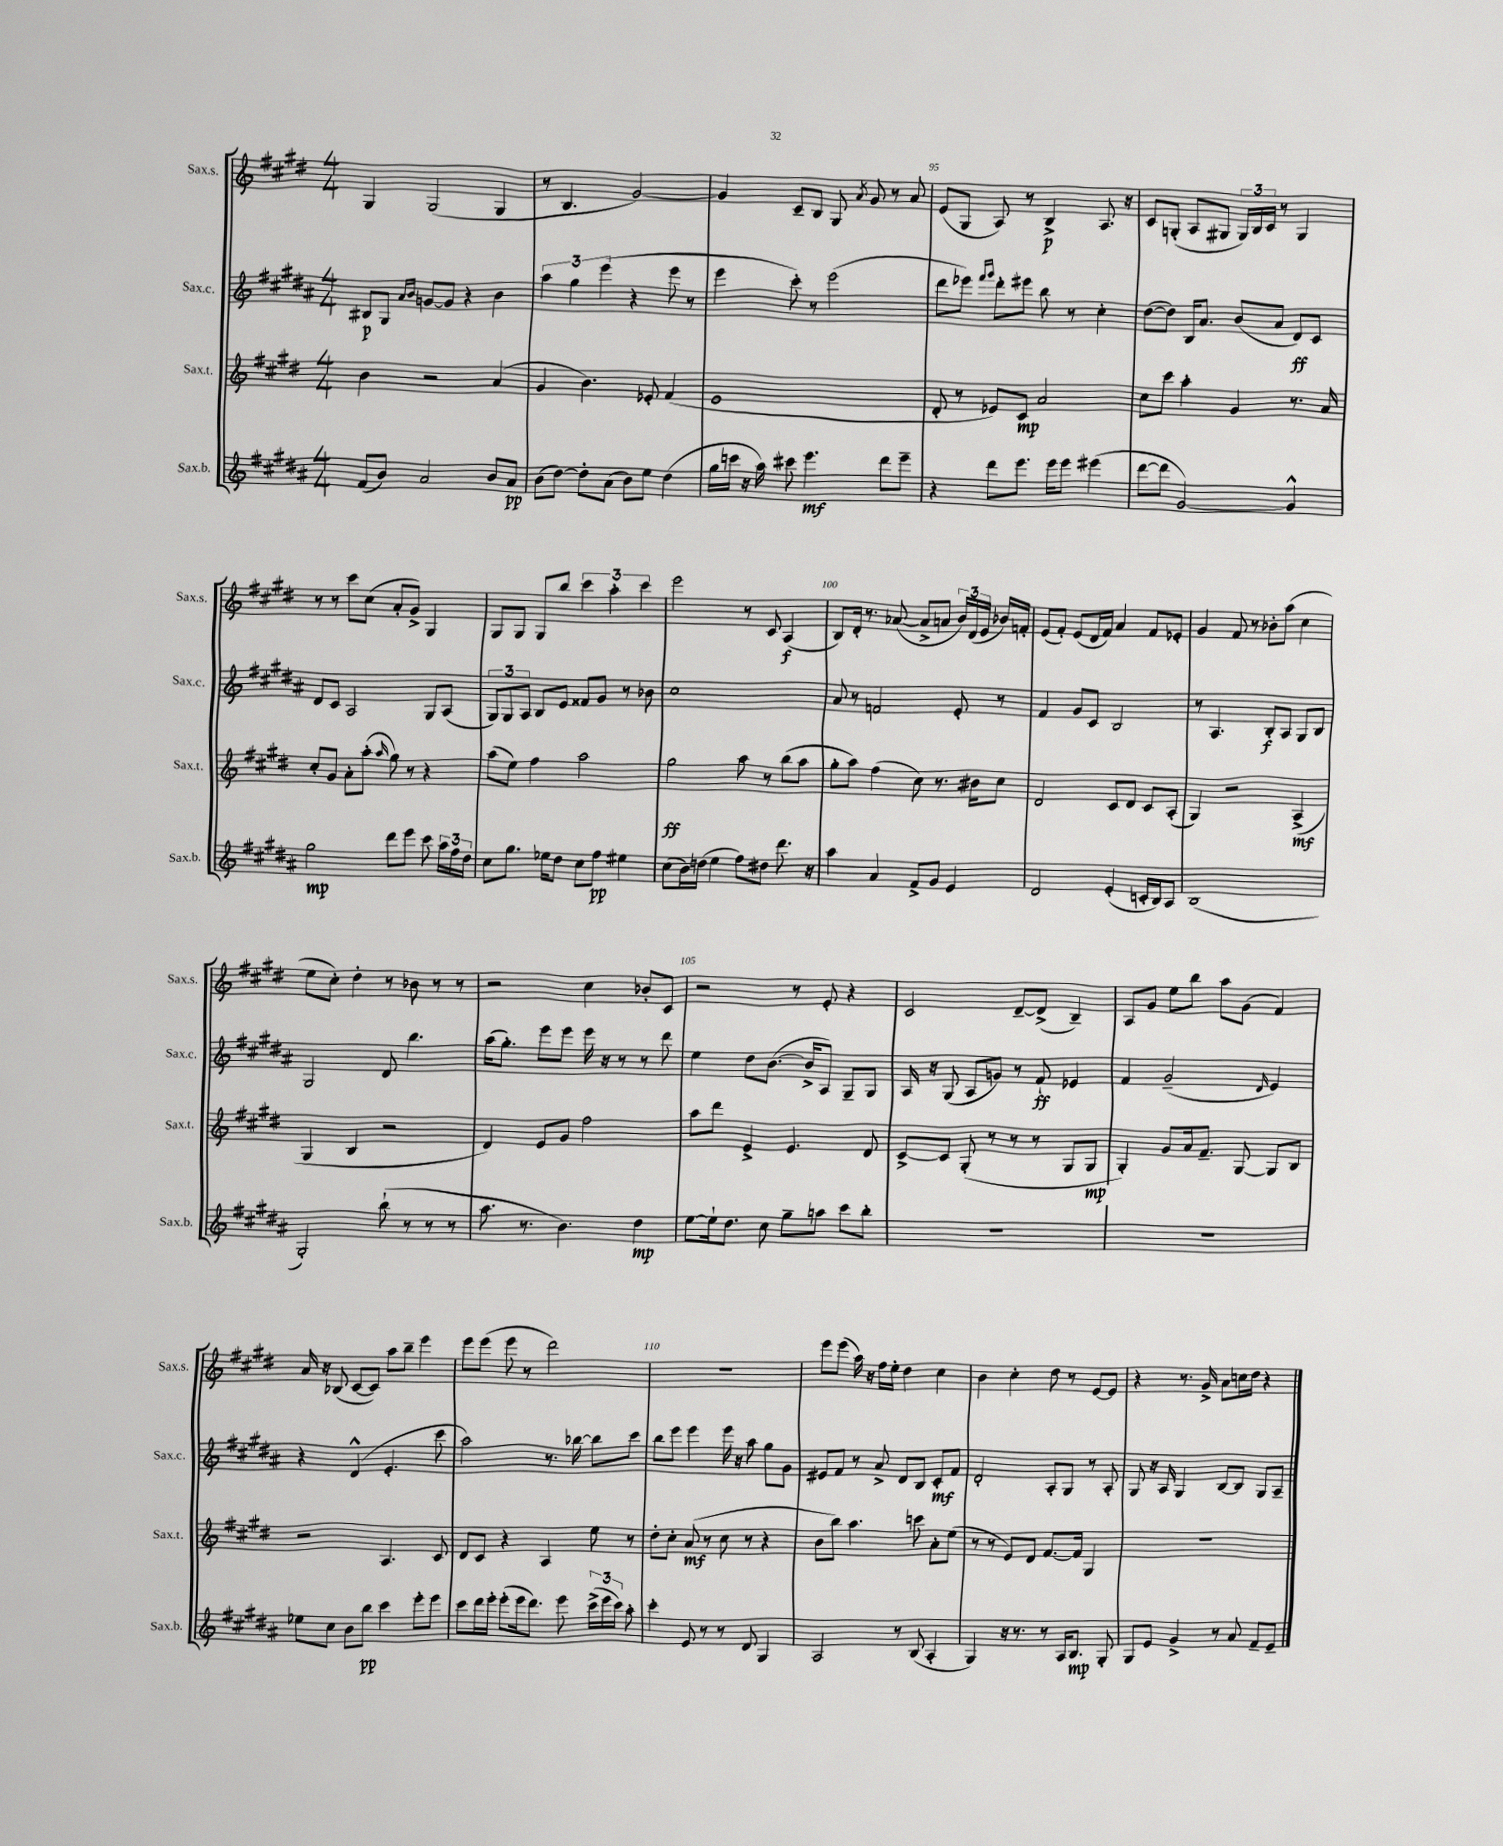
<<
\new StaffGroup <<
\new Staff = "s0" \with { instrumentName = "Sax.s." shortInstrumentName = "Sax.s." } {
    \clef treble \key e \major \numericTimeSignature \time 4/4
    \autoBeamOff gis4 gis2( gis4 |
    r8 b4. gis'2~) |
    gis'4 cis'8[-- b8] gis8 \acciaccatura { a'8 } gis'8 r8 a'8 |
    e'8[( gis8] a8) r8 b4->\p a8. r16 |
    cis'8[ g8]-.( a8[ gis8] \tuplet 3/2 { gis16[) b16 cis'16] } r8 gis4 |
    r8 r8 cis'''8[ cis''8]( a'8[-. gis'8]->) gis4 |
    gis8[ gis8] gis8[ b''8] \tuplet 3/2 { cis'''4 a''4-. cis'''4 } |
    e'''2 r8 cis'8 a4\f( |
    b8[) dis'16]-. r8. aes'8~( aes'8[-> a'8] \tuplet 3/2 { b'16[) dis'16( e'16] } bes'16[) f'16]-. |
    e'8[( fis'8]-.) e'8[( dis'16 fis'16]) a'4 fis'8[ ees'8]-. |
    gis'4 fis'8 r8 bes'8[-. a''8]( cis''4 |
    e''8[ cis''8]-.) dis''4-. r8 bes'8 r8 r8 |
    r2 cis''4 bes'8[-. cis'8] |
    r2 r8 e'8-. r4 |
    cis'2 dis'8[~-- dis'8]->( b4--) |
    a8[ gis'8] e''8[ b''8] a''8[ gis'8]( fis'4) |
    a'16 r16 bes8( cis'8[~ cis'8]) a''8[ b''8]-- e'''4 |
    e'''8[ e'''8]( e'''8 r8 dis'''2) |
    R1 |
    e'''8[ e'''8]( a''16) r16 fis''16[ e''16]-. dis''4 cis''4 |
    b'4 cis''4-. dis''8 r8 e'8[~ e'8] |
    r4 r8. gis'16-> a'8[ c''16 dis''16] r4 \bar "|." |
}
\new Staff = "s1" \with { instrumentName = "Sax.c." shortInstrumentName = "Sax.c." } {
    \clef treble \key b \major \numericTimeSignature \time 4/4
    \autoBeamOff bis8[\p gis8] \grace { ais'16[ b'16] } g'8[~ g'8] r4 b'4 |
    \tuplet 3/2 { ais''4 gis''4 e'''4( } r4 e'''8 r8 |
    e'''4 cis'''8-.) r8 e'''2( |
    dis'''8[ ees'''8]) \grace { fis'''16[ gis'''16] } dis'''8[-. eis'''8] b''8 r8 cis''4-. |
    dis''8[~( dis''8]) b16[ ais'8.] b'8[( ais'8] dis'8[\ff) cis'8] |
    dis'8[ cis'8] ais2 gis8[ ais8]( |
    \tuplet 3/2 { gis8[) gis8 ais8] } b8[ e'8] fisis'8[ gis'8] r8 bes'8 |
    cis''1 |
    ais'8 r8 f'2 e'8-. r8 |
    fis'4 gis'8[ cis'8] b2 |
    r8 ais4. b8[-.\f ais8] gis8[ b8] |
    gis2 dis'8 b''4. |
    ais''16[( gis''8.]-.) e'''8[ e'''8] e'''16 r16 r8 r8 dis'''8 |
    e''4 dis''8[ b'8.]~( b'16[-> ais8]) gis8[-- gis8] |
    ais16 r16 gis8( ais8[ g'8]) r8 fis'8-!\ff ees'4 |
    fis'4 gis'2--( \grace { dis'16 } e'4) |
    r4 dis'4-^( e'4.-. cis'''8 |
    ais''2) r8. bes''16~ bes''8[ cis'''8] |
    b''8[ e'''8] e'''4 e'''16 r16 ais''8 gis''8[ gis'8] |
    eis'8[ fis'8] r8 ais'8-> dis'8[ b8] cis'8[-.\mf fis'8] |
    dis'2-. ais8[-. gis8] r8 ais8-. |
    gis8 r16 ais16 gis4 b8[~ b8] gis8[ ais8]-- \bar "|." |
}
\new Staff = "s2" \with { instrumentName = "Sax.t." shortInstrumentName = "Sax.t." } {
    \clef treble \key e \major \numericTimeSignature \time 4/4
    \autoBeamOff b'4 r2 a'4( |
    gis'4 b'4.) ees'8-. fis'4( |
    e'1 |
    dis'8-. r8 ees'8[) cis'8]\mp a'2 |
    cis''8[ cis'''8] a''4-. gis'4 r8. a'16 |
    cis''8[-. gis'8] a'8[-. a''8]-.( \grace { a''16 } gis''8) r8 r4 |
    a''8[( e''8]) fis''4 a''2 |
    gis''2\ff a''8 r8 b''8[( a''8] |
    gis''8[-. a''8]) fis''4( cis''8) r8. bis'16[ cis''8] |
    dis'2 cis'8[ dis'8] cis'8[ a8]-.( |
    gis4) r2 a4->\mf( |
    gis4 b4 r2 |
    dis'4) e'8[ gis'8] fis''2 |
    a''8[ dis'''8] e'4-> e'4. dis'8 |
    cis'8[~-> cis'8] gis8-.( r8 r8 r8 gis8[ gis8]\mp |
    gis4-.) gis'8[ a'16 fis'8.]-- gis8~ gis8[ b8] |
    r2 a4. cis'8 |
    dis'8[ cis'8] r4 a4 e''8 r8 |
    dis''8[-. cis''8]-. a'8\mf( r8 cis''8 r8 r4 |
    b'8[ b''8]) a''4. c'''8 a'8[-. e''8]( |
    r8 r8 e'8[) dis'8] fis'8.[~ fis'16] gis4 |
    R1 \bar "|." |
}
\new Staff = "s3" \with { instrumentName = "Sax.b." shortInstrumentName = "Sax.b." } {
    \clef treble \key b \major \numericTimeSignature \time 4/4
    \autoBeamOff fis'8[( b'8]) ais'2 b'8[ ais'8]\pp |
    b'8[( dis''8]~) dis''8[-. ais'8]( b'8[) e''8] dis''4( |
    gis''16[ c'''16] r16 ais''16) cis'''8 e'''4.\mf dis'''8[ e'''8]-- |
    r4 dis'''8[ e'''8.] e'''16[ e'''8] eis'''4( |
    dis'''8[~ dis'''8] gis'2~) gis'4-^ |
    gis''2\mp dis'''8[ e'''8] cis'''8 \tuplet 3/2 { ais''16[ fis''16 dis''16] } |
    cis''8[ gis''8.] ees''16[ dis''8] cis''8[ fis''8]\pp eis''4 |
    cis''8[( b'16) d''16]( e''4 fis''8[) dis''8] dis'''8. r16 |
    ais''4 ais'4 fis'8[-> gis'8] e'4 |
    dis'2 e'4-.( c'16[-. b16) ais8] |
    b1( |
    gis2-.) b''8-!( r8 r8 r8 |
    ais''8. r8. b'4.) dis''4\mp |
    e''8[~ e''16-! dis''8.] cis''8 gis''8[-- a''8] cis'''8[ b''8]-. |
    R1 |
    R1 |
    ees''8[ cis''8] b'8[ b''8]\pp cis'''4 e'''8[-. e'''8] |
    cis'''8[ dis'''16 e'''16]-. e'''8[-.( e'''16 dis'''8.]) e'''8 \tuplet 3/2 { cis'''16[->( e'''16 cis'''16]) } ais''8-. |
    cis'''4-. e'8 r8 r8 dis'8 gis4 |
    ais2 r8 b8( ais4-. |
    gis4) r16 r8. r8 ais16[ b8.]\mp gis8-. |
    gis8[ e'8] gis'4-> r8 ais'8 fis'8[-- e'8]-- \bar "|." |
}
>>
>>
\layout { \context { \Score currentBarNumber = #92 \override BarNumber.break-visibility = ##(#f #t #t) barNumberVisibility = #(every-nth-bar-number-visible 5) } }
